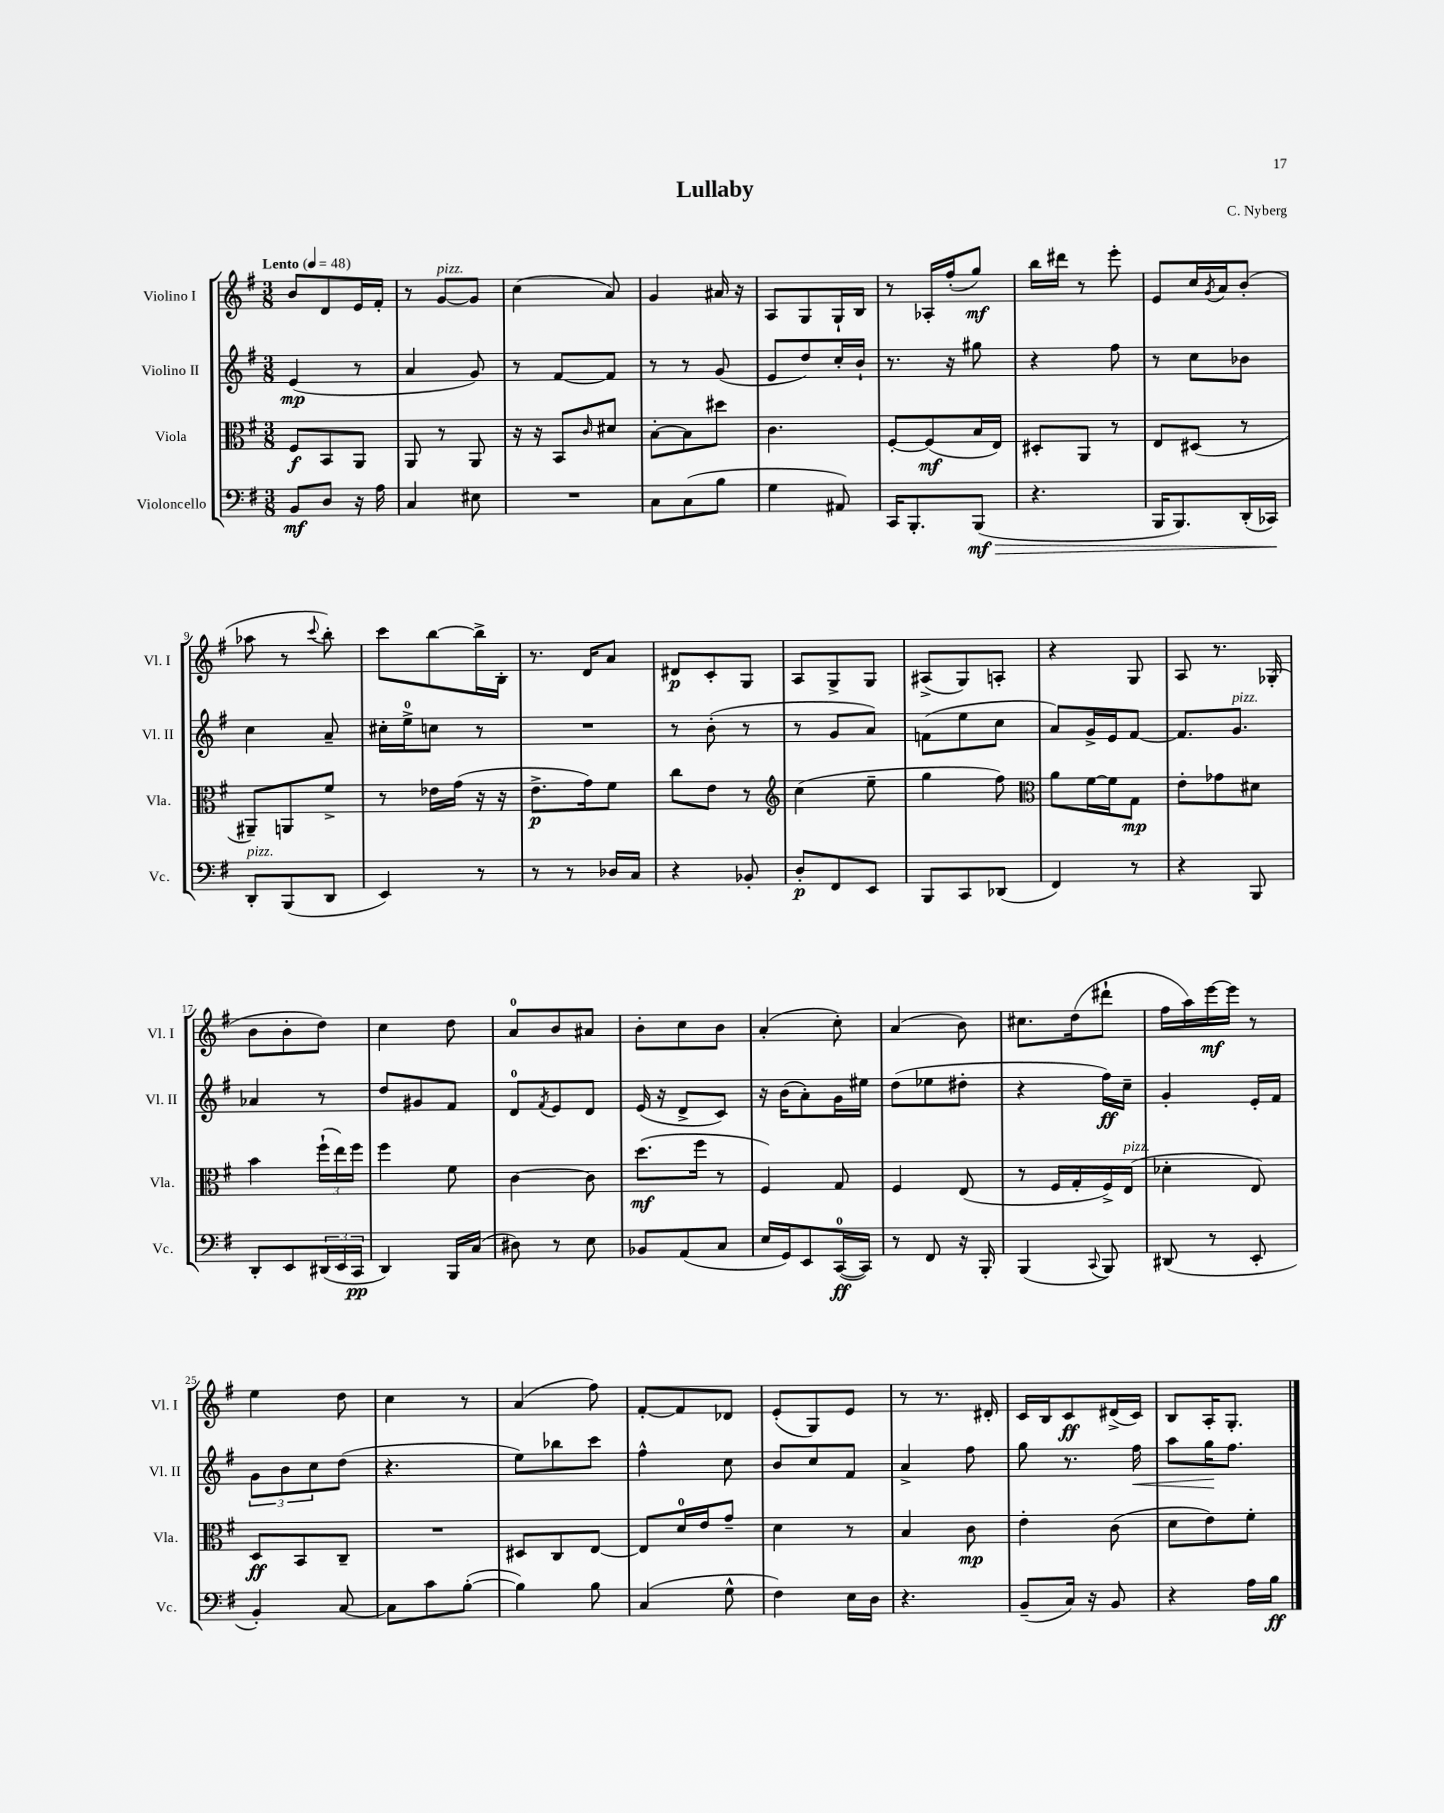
\header { title = "Lullaby" composer = "C. Nyberg" }
<<
\new StaffGroup <<
\new Staff = "s0" \with { instrumentName = "Violino I" shortInstrumentName = "Vl. I" } {
    \clef treble \key g \major \numericTimeSignature \time 3/8 \tempo "Lento" 4 = 48
    b'8 d'8 e'16 fis'16-. |
    r8 g'8~^\markup { \italic "pizz." } g'8 |
    c''4( a'8) |
    g'4 ais'16 r16 |
    a8 g8 g16-! b16 |
    r8 aes16-. fis''16-.( g''8\mf) |
    b''16 dis'''16 r8 e'''8-. |
    e'8 c''16 \acciaccatura { g'8 } a'16 b'8-.( |
    aes''8 r8 \appoggiatura { c'''8 } b''8-.) |
    c'''8 b''8~ b''16-> b16-. |
    r8. d'16 a'8 |
    dis'8\p c'8-. g8 |
    a8 g8-> g8 |
    ais8->( g8) a8-. |
    r4 g8 |
    a8 r8. ges16-.( |
    b'8 b'8-. d''8) |
    c''4 d''8 |
    a'8-0 b'8 ais'8 |
    b'8-. c''8 b'8 |
    a'4-.( c''8-.) |
    a'4( b'8) |
    cis''8. d''16( dis'''8-! |
    fis''16 a''16) e'''16~\mf e'''16 r8 |
    e''4 d''8 |
    c''4 r8 |
    a'4( fis''8) |
    fis'8~-. fis'8 des'8 |
    e'8-.( g8) e'8 |
    r8 r8. dis'16-. |
    c'16 b16 c'8\ff dis'16->( c'16) |
    b8 a16-. g8.-. \bar "|." |
}
\new Staff = "s1" \with { instrumentName = "Violino II" shortInstrumentName = "Vl. II" } {
    \clef treble \key g \major \numericTimeSignature \time 3/8
    e'4\mp( r8 |
    a'4 g'8) |
    r8 fis'8~ fis'8 |
    r8 r8 g'8( |
    e'8 d''8) c''16-. b'16-! |
    r8. r16 gis''8 |
    r4 fis''8 |
    r8 c''8 bes'8 |
    c''4 a'8-- |
    cis''16-. e''16-0-> c''8 r8 |
    R4. |
    r8 b'8-.( r8 |
    r8 g'8 a'8) |
    f'8( e''8 c''8 |
    a'8) g'16-> e'16 fis'8~ |
    fis'8. g'8.^\markup { \italic "pizz." } |
    aes'4 r8 |
    d''8 gis'8 fis'8 |
    d'8-0 \acciaccatura { fis'8 } e'8 d'8 |
    e'16( r16 d'8-> c'8) |
    r16 b'16( a'8-.) g'16 eis''16 |
    d''8( ees''8 dis''8-. |
    r4 fis''16\ff) c''16-- |
    g'4-. e'16-. fis'16 |
    \tuplet 3/2 { g'8 b'8 c''8 } d''8( |
    r4. |
    e''8) bes''8 c'''8 |
    fis''4-^ c''8 |
    b'8 c''8 fis'8 |
    a'4-> fis''8 |
    g''8 r8. fis''16\< |
    a''8 g''16\! fis''8. \bar "|." |
}
\new Staff = "s2" \with { instrumentName = "Viola" shortInstrumentName = "Vla." } {
    \clef alto \key g \major \numericTimeSignature \time 3/8
    fis8\f b,8 a,8 |
    a,8 r8 a,8 |
    r16 r16 b,8 \grace { c'16 } dis'8 |
    b8~-. b8 dis''8 |
    c'4. |
    fis8~-. fis8\mf( b16 e16) |
    dis8-. a,8 r8 |
    e8 dis8( r8 |
    ais,8--) a,8 fis'8-> |
    r8 ees'16 g'16( r16 r16 |
    e'8.->\p g'16) fis'8 |
    c''8 e'8 r8 |
    \clef treble c''4( e''8-- |
    g''4 fis''8) |
    \clef alto a'8 fis'16~ fis'16 g8\mp |
    e'8-. ges'8 dis'8 |
    b'4 \tuplet 3/2 { fis''16-!( e''16) fis''16 } |
    fis''4 fis'8 |
    c'4~ c'8 |
    d''8.\mf( fis''16 r8 |
    fis4) g8 |
    fis4 e8( |
    r8 fis16 g16-. fis16->) e16^\markup { \italic "pizz." }( |
    des'4-. e8) |
    d8\ff b,8 c8-- |
    R4. |
    dis8 c8 e8~ |
    e8 d'16-0 e'16 g'8-- |
    d'4 r8 |
    b4 c'8\mp |
    e'4-. c'8( |
    d'8 e'8) fis'8-. \bar "|." |
}
\new Staff = "s3" \with { instrumentName = "Violoncello" shortInstrumentName = "Vc." } {
    \clef bass \key g \major \numericTimeSignature \time 3/8
    b,8\mf d8 r16 a16 |
    c4 eis8 |
    R4. |
    c8 c8( b8 |
    g4 ais,8) |
    c,16 b,,8.-. b,,8\mf\>( |
    r4. |
    b,,16 b,,8.) d,16-.( ces,16\!) |
    d,8-.^\markup { \italic "pizz." } b,,8( d,8 |
    e,4) r8 |
    r8 r8 des16 c16 |
    r4 bes,8-. |
    d8-.\p fis,8 e,8 |
    b,,8 c,8 des,8( |
    fis,4) r8 |
    r4 b,,8 |
    d,8-. e,8 \tuplet 3/2 { dis,16( e,16 c,16\pp } |
    d,4) b,,16 c16( |
    dis8) r8 e8 |
    bes,8 a,8( c8 |
    e16 g,16) e,8 c,16-0~\ff( c,16) |
    r8 fis,8 r16 b,,16-. |
    b,,4( \appoggiatura { c,8 } b,,8) |
    dis,8( r8 e,8-. |
    b,4-.) c8~ |
    c8 c'8 b8~-.( |
    b4) b8 |
    c4( g8-^ |
    fis4) e16 d16 |
    r4. |
    b,8--( c16) r16 b,8 |
    r4 a16 b16\ff \bar "|." |
}
>>
>>
